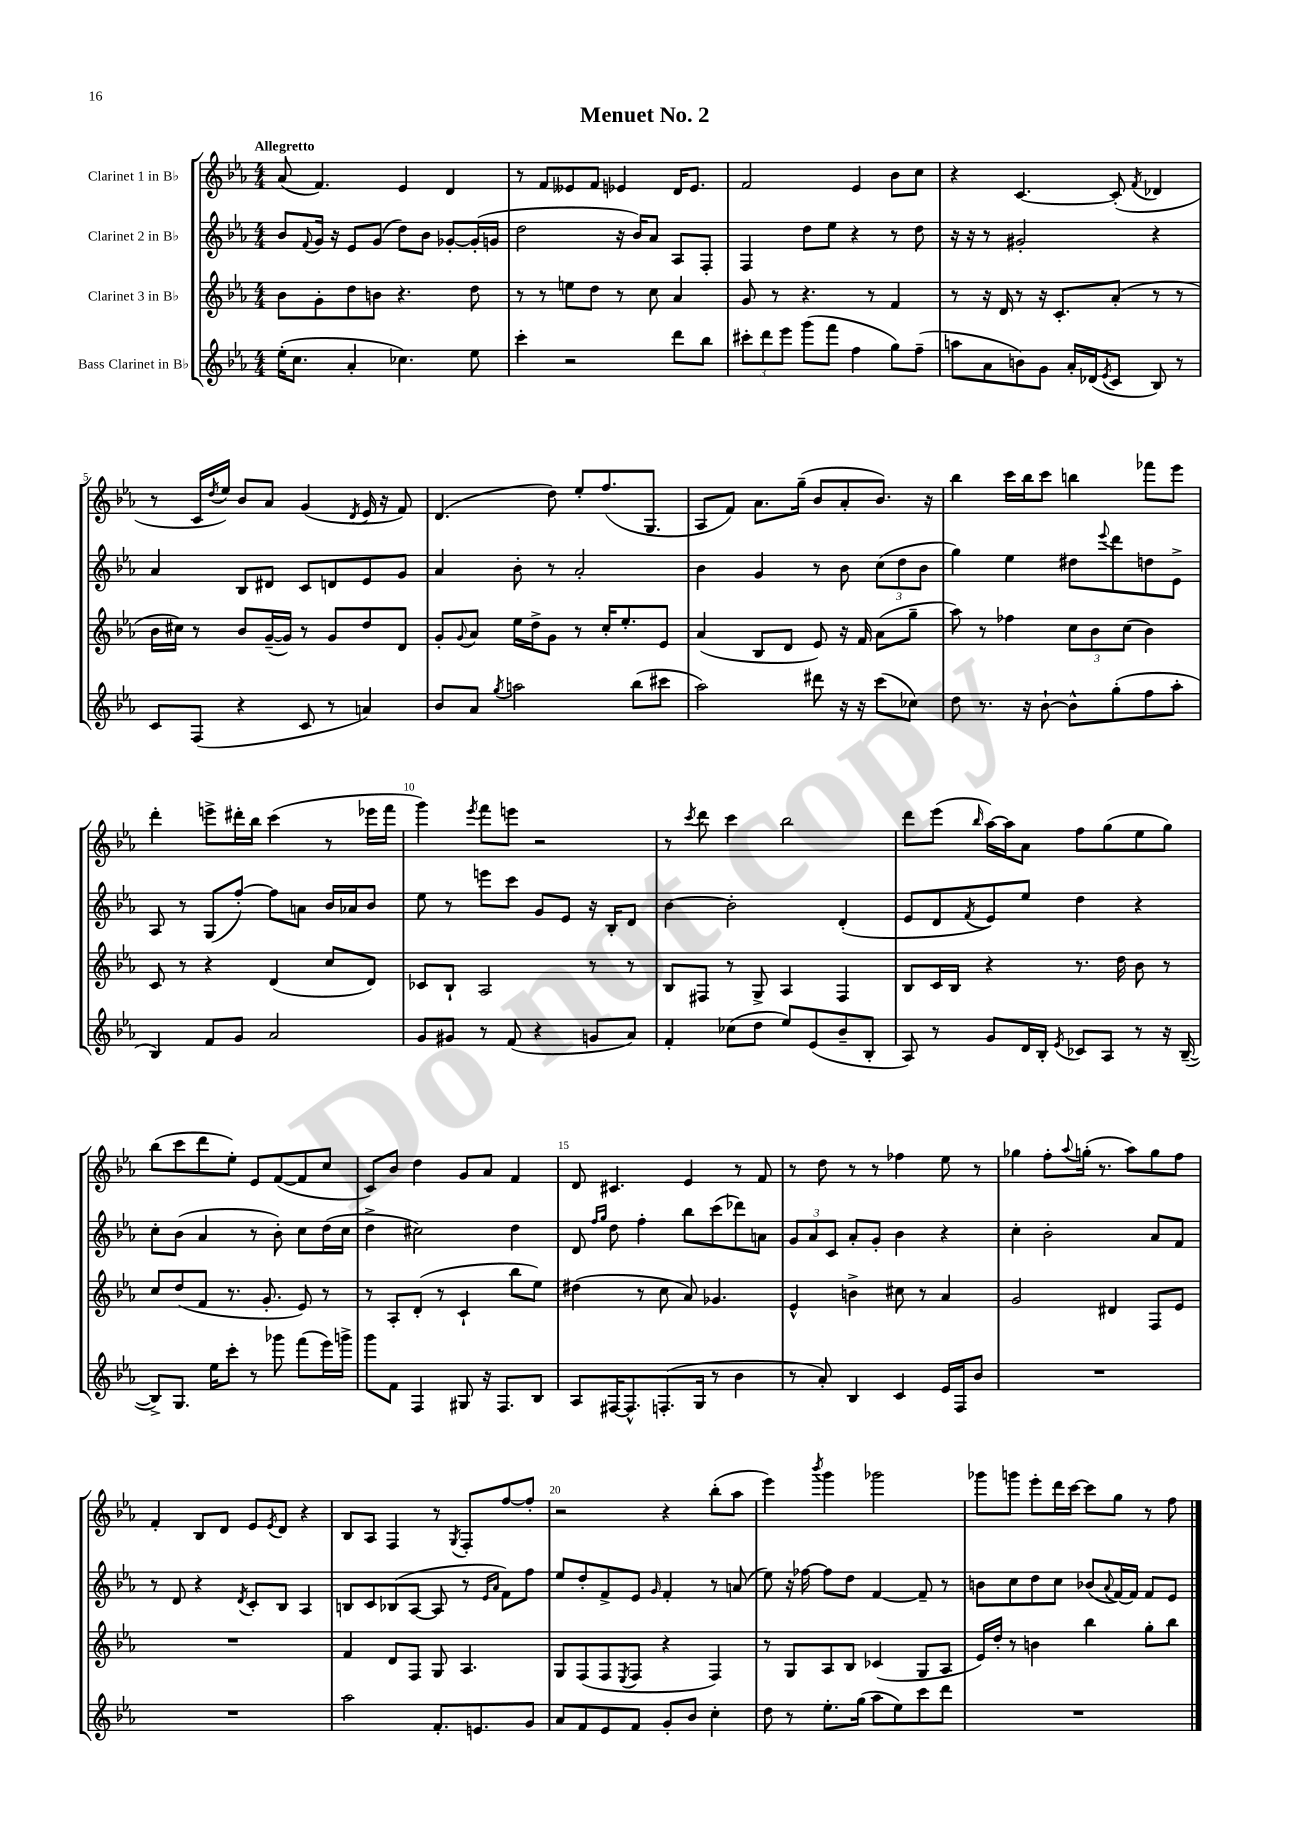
\header { title = "Menuet No. 2" }
<<
\new StaffGroup <<
\new Staff = "s0" \with { instrumentName = "Clarinet 1 in Bb" } {
    \clef treble \key ees \major \numericTimeSignature \time 4/4 \tempo "Allegretto"
    aes'8( f'4.) ees'4 d'4 |
    r8 f'8 eeses'8 f'8 ees'4 d'16 ees'8. |
    f'2 ees'4 bes'8 c''8 |
    r4 c'4.~ c'8-.( \acciaccatura { f'8 } des'4 |
    r8 c'16 \acciaccatura { d''8 } ees''16) bes'8 aes'8 g'4( \acciaccatura { d'8 } ees'16 r16 f'8) |
    d'4.( d''8) ees''8-. f''8.( g8. |
    aes8 f'8) aes'8. g''16--( bes'8 aes'8-. bes'8.) r16 |
    bes''4 c'''16 bes''16 c'''8 b''4 fes'''8 ees'''8 |
    d'''4-. e'''8-> dis'''16-. bes''16 c'''4( r8 ees'''16 f'''16 |
    g'''4) \acciaccatura { ees'''8 } f'''8 e'''8 r2 |
    r8 \acciaccatura { c'''8 } d'''8 c'''4 bes''2 |
    d'''8 ees'''8( \grace { bes''16 } aes''16~) aes''16 aes'8 f''8 g''8( ees''8 g''8) |
    bes''8( c'''8 d'''8 ees''8-.) ees'8 f'8~( f'8 c''8 |
    c'8) bes'8 d''4 g'8 aes'8 f'4 |
    d'8 cis'4. ees'4 r8 f'8 |
    r8 d''8 r8 r8 fes''4 ees''8 r8 |
    ges''4 f''8-. \appoggiatura { aes''8 } g''16-.( r8. aes''8) g''8 f''8 |
    f'4-. bes8 d'8 ees'8 \acciaccatura { ees'8 } d'8 r4 |
    bes8 aes8 f4 r8 \acciaccatura { g8 } f8-. f''8~ f''8-. |
    r2 r4 bes''8-.( aes''8 |
    ees'''4) \acciaccatura { bes'''8 } g'''4 ges'''2 |
    ges'''8 g'''8 ees'''8-. d'''16 c'''16~ c'''8 g''8 r8 f''8 \bar "|." |
}
\new Staff = "s1" \with { instrumentName = "Clarinet 2 in Bb" } {
    \clef treble \key ees \major \numericTimeSignature \time 4/4
    bes'8 \appoggiatura { f'8 } g'16 r16 ees'8 g'8( d''8) bes'8 ges'8~-. ges'16-.( g'16 |
    d''2 r16 bes'16) aes'8 aes8 f8-. |
    f4 d''8 ees''8 r4 r8 d''8 |
    r16 r16 r8 gis'2-. r4 |
    aes'4 bes8 dis'8 c'8 d'8 ees'8 g'8 |
    aes'4 bes'8-. r8 aes'2-. |
    bes'4 g'4 r8 bes'8 \tuplet 3/2 { c''8( d''8 bes'8 } |
    g''4) ees''4 dis''8 \appoggiatura { ees'''8 } d'''8 d''8 ees'8-> |
    aes8 r8 g8( f''8~-.) f''8 a'8 bes'16 aes'16 bes'8 |
    ees''8 r8 e'''8 c'''8 g'8 ees'8 r16 bes16-. d'8 |
    bes'4~ bes'2-. d'4-.( |
    ees'8 d'8 \acciaccatura { f'8 } ees'8) ees''8 d''4 r4 |
    c''8-. bes'8( aes'4 r8 bes'8-.) c''8 d''16( c''16 |
    d''4-> cis''2) d''4 |
    d'8 \grace { f''16 g''16 } d''8 f''4-. bes''8 c'''8( des'''8) a'8 |
    \tuplet 3/2 { g'8 aes'8 c'8 } aes'8-. g'8-. bes'4 r4 |
    c''4-. bes'2-. aes'8 f'8 |
    r8 d'8 r4 \acciaccatura { d'8 } c'8-. bes8 aes4 |
    b8 c'8 bes8( aes8~ aes8 r8 \grace { ees'16 aes'16 } f'8) f''8 |
    ees''8 d''8-. f'8-> ees'8 \grace { g'16 } f'4-. r8 a'8( |
    ees''8) r16 fes''16~ fes''8 d''8 f'4~ f'8-- r8 |
    b'8 c''8 d''8 c''8 bes'8( \appoggiatura { aes'8 } f'16~) f'16 f'8 ees'8 \bar "|." |
}
\new Staff = "s2" \with { instrumentName = "Clarinet 3 in Bb" } {
    \clef treble \key ees \major \numericTimeSignature \time 4/4
    bes'8 g'8-. d''8 b'8 r4. d''8 |
    r8 r8 e''8 d''8 r8 c''8 aes'4 |
    g'8 r8 r4. r8 f'4 |
    r8 r16 d'16 r8 r16 c'8.-. aes'8-.( r8 r8 |
    bes'16 cis''16) r8 bes'8 g'16~--( g'16) r8 g'8 d''8 d'8 |
    g'8-. \appoggiatura { g'8 } aes'8 ees''16 d''16-> g'8 r8 c''16-. ees''8.-. ees'8 |
    aes'4( bes8 d'8 ees'8) r16 f'16 aes'8( g''8-- |
    aes''8) r8 fes''4 \tuplet 3/2 { c''8 bes'8 c''8( } bes'4) |
    c'8 r8 r4 d'4( c''8 d'8) |
    ces'8 bes8-! aes2 r8 r8 |
    bes8 fis8 r8 g8-> aes4 fis4 |
    bes8 c'16 bes16 r4 r8. d''16 bes'8 r8 |
    c''8 d''8( f'8 r8. g'8.-. ees'8) r8 |
    r8 aes8-. d'8-.( r8 c'4-! bes''8 ees''8) |
    dis''4( r8 c''8 aes'8) ges'4. |
    ees'4-^ b'4-> cis''8 r8 aes'4 |
    g'2 dis'4 f8 ees'8 |
    R1 |
    f'4 d'8 f8 g8 aes4. |
    g8 f8( f8 \acciaccatura { ees8 } f8 r4 f4) |
    r8 g8 aes8 bes8 ces'4( g8 aes8 |
    ees'16) d''16-. r8 b'4 bes''4 g''8-. bes''8 \bar "|." |
}
\new Staff = "s3" \with { instrumentName = "Bass Clarinet in Bb" } {
    \clef treble \key ees \major \numericTimeSignature \time 4/4
    ees''16-.( c''8. aes'4-. ces''4.) ees''8 |
    c'''4-. r2 d'''8 bes''8 |
    \tuplet 3/2 { cis'''8-. d'''8 ees'''8 } g'''8( f'''8 f''4 g''8) f''8--( |
    a''8 aes'8 b'8) g'8 aes'16-. des'16( \acciaccatura { ees'8 } c'8 bes8) r8 |
    c'8 f8( r4 c'8 r8 a'4) |
    bes'8 aes'8 \acciaccatura { g''8 } a''2 bes''8( cis'''8 |
    aes''2) dis'''8 r16 r16 c'''8( ces''8) |
    d''8 r8. r16 bes'8~-! bes'8-^ g''8-.( f''8 aes''8-. |
    bes4) f'8 g'8 aes'2 |
    g'8 gis'8 r8 f'8( r4 g'8 aes'8) |
    f'4-. ces''8( d''8 ees''8) ees'8( bes'8-- bes8-. |
    aes8) r8 g'8 d'16 bes16-. \acciaccatura { ees'8 } ces'8 aes8 r8 r16 bes16~--( |
    bes8->) g8. ees''16 c'''8-. r8 ges'''8 f'''8( ees'''16) g'''16-> |
    g'''8 f'8 f4 gis8 r16 f8. bes8 |
    aes8 fis16~ fis8.-^ f8.-.( g16 r8 bes'4 |
    r8 aes'8-.) bes4 c'4 ees'16 f16 bes'8 |
    R1 |
    R1 |
    aes''2 f'8.-. e'8. g'8 |
    aes'8 f'8 ees'8 f'8 g'8-. bes'8 c''4-. |
    d''8 r8 ees''8.-. g''16( aes''8 ees''8) c'''8 d'''8 |
    R1 \bar "|." |
}
>>
>>
\layout { \context { \Score \override BarNumber.break-visibility = ##(#f #t #t) barNumberVisibility = #(every-nth-bar-number-visible 5) } }
